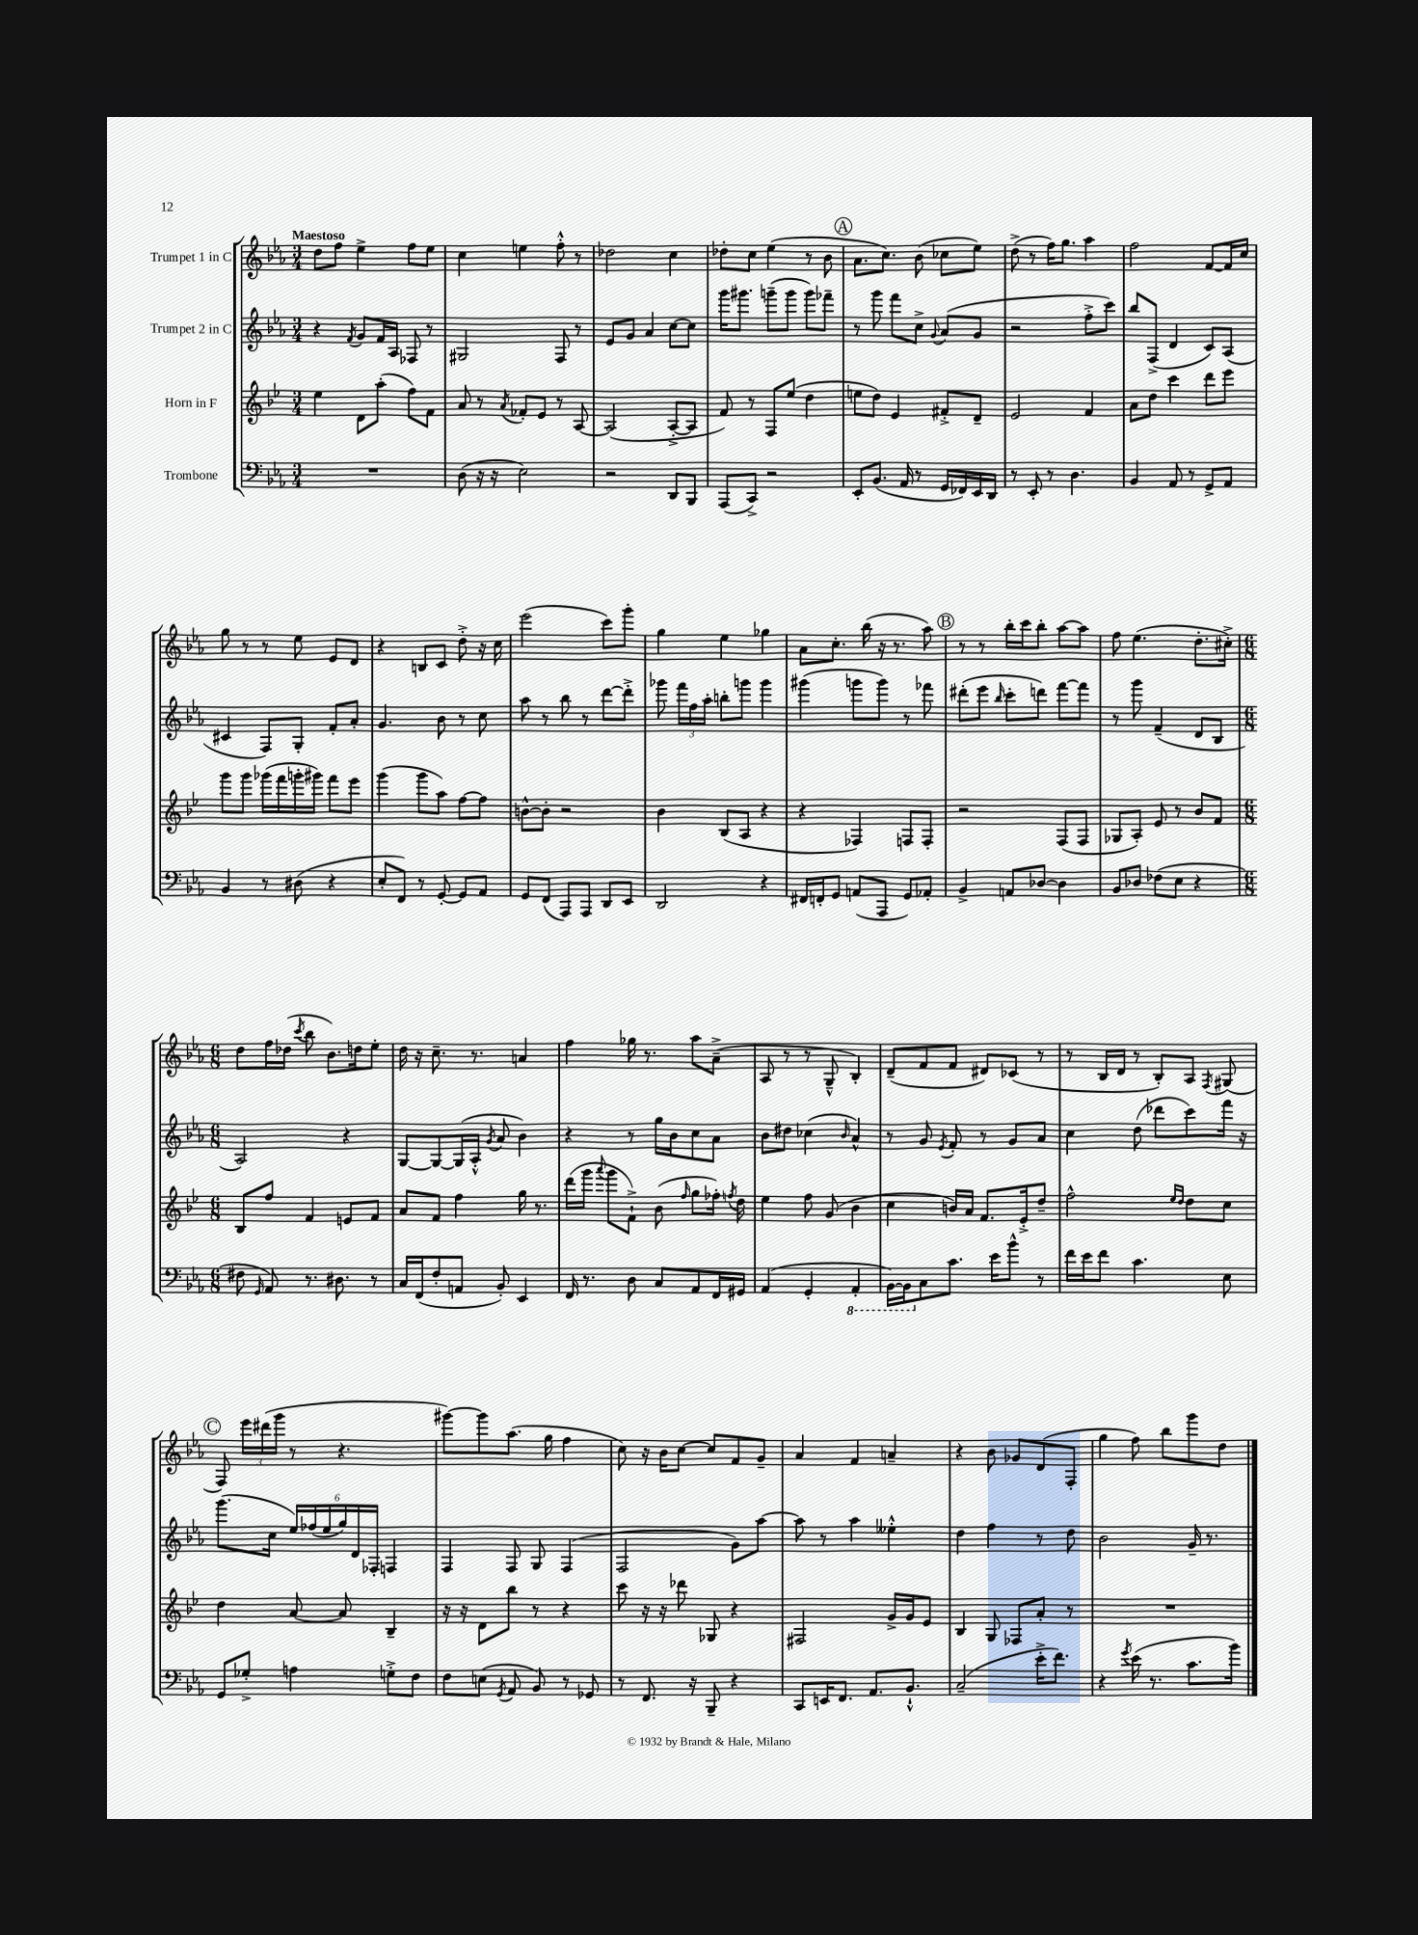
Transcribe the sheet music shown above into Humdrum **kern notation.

**kern	**kern	**kern	**kern
*staff4	*staff3	*staff2	*staff1
*clefF4	*clefG2	*clefG2	*clefG2
*k[b-e-a-]	*k[b-e-]	*k[b-e-a-]	*k[b-e-a-]
*M3/4	*M3/4	*M3/4	*M3/4
2.r	4ee-	4r	8dd
.	.	.	8ff
.	.	8qf	.
.	8d	8g	4ee-^
.	(8aa'	16f	.
.	.	16A-	.
.	8ff)	8F-	8ff
.	8f	8r	8ee-
=	=	=	=
(8D	8a	2G#	4cc
16r	8r	.	.
16r	.	.	.
.	8qa	.	.
2E-)	8f-'	.	4ee
.	8e-	.	.
.	8r	8F	8ff'^^
.	[8A	8r	8r
=	=	=	=
2r	(2A]	8e-	2dd-
.	.	8g	.
.	.	4a-	.
8DD	[8A'^	[8cc	4cc
8BBB-	8A]	8cc]	.
=	=	=	=
(8AAA-	8f)	16ggg	8dd-'
.	.	8.ggg#	.
8CC^)	8r	.	8cc
2r	8F	(8ggg~	(4ee-
.	(8ee-	8ggg	.
.	4dd	8ggg)	8r
.	.	8fff-~	8b-
=	=	=	=
8EE-'	8ee	8r	8.a-
(8.BB-	8dd)	8ggg	.
.	.	.	8.cc)
.	4e-	8fff	.
16AA-	.	.	.
8r	.	8cc^	(8b-
.	.	8qqg	.
16GG	8f#'^	(8a-	8cc-
16FF-)	.	.	.
16EE-	8d~	8g	8ee-)
16DD	.	.	.
=	=	=	=
8r	2e-	2r	(8dd^
8EE-'	.	.	8r
8r	.	.	16ff)
.	.	.	8.gg
4.D	.	.	.
.	4f	8ff'^	4aa-
.	.	8ccc)	.
=	=	=	=
4BB-	8a	8bb-	2ff
.	8dd	(8F^	.
8AA-	4ccc	4d	.
8r	.	.	.
8GG^	8ddd	8c)	[8f
8AA-	8eee-	(8A-	16f]
.	.	.	16cc
=	=	=	=
4BB-	8ggg	4c#	8gg
.	8ggg	.	8r
8r	(16ggg-	8F)	8r
.	16fff	.	.
(8D#	16ggg'	8G'	8ee-
.	16ggg#)	.	.
4r	8fff	8f'	8e-
.	8eee-	8a-'	8d
=	=	=	=
8E-'	(4ggg	4.g	4r
8FF)	.	.	.
8r	8ggg	.	8B
[8GG'	8aa)	8b-	8c
8GG]	[8ff	8r	8dd'^
8AA-	8ff]	8cc	16r
.	.	.	16cc
=	=	=	=
8GG	[8b^^	8aa-	(2eee-
(8FF	8b']	8r	.
8AAA-)	2r	8bb-	.
8AAA-	.	8r	.
8DD	.	[8ddd	8ccc)
8EE-	.	8ddd'^]	8ggg'
=	=	=	=
2DD	4b-	8ggg-	4gg
.	.	24fff	.
.	.	24ff	.
.	.	24aa-'	.
.	(8B-	8bb'	4ee-
.	8A	8ggg	.
4r	4r	4ggg	4gg-
=	=	=	=
16FF#	4r	(4ggg#	8a-
16FF'	.	.	.
8GG	.	.	8.cc'
(8AA	4F-)	8ggg	.
.	.	.	(16bb-
8AAA-	.	8ggg)	16r
.	.	.	8.r
8GG)	8F	8r	.
8AA-'	8F'	8fff-	8aa-)
=	=	=	=
4BB-^	2r	(8ddd#'	8r
.	.	8eee-	8r
.	.	16qqbb-	.
8AA	.	8ccc'	16bb-'
.	.	.	16ccc
[8D-	.	8ddd)	8bb-'
4D-]	(8F	[8fff	[8aa-
.	8F	8fff]	8aa-]
=	=	=	=
8BB-	8G-	8r	8ff
8D-	8A')	8ggg	(4.ee-
(8F-	8e-	(4f~	.
8E-	8r	.	.
4r	8b-	8d	8.dd'
.	8f	8B-	.
.	.	.	16cc#'^)
=	=	=	=
*M6/8	*M6/8	*M6/8	*M6/8
8F#	8B-	2A-)	8dd
16qqGG	.	.	.
8AA-)	8ff	.	16ff
.	.	.	(16dd-
.	.	.	8qccc
8.r	4f	.	8bb-
.	.	.	8.b-)
8.D#	.	.	.
.	8e	4r	.
.	.	.	16dd
8r	8f	.	8ee-'
=	=	=	=
16C	8a	[8G	16dd
(16FF	.	.	16r
8F'	8f	8G_	8.cc~
8AA	4ff	(16G]	.
.	.	16A-'^^	8.r
.	.	8qg	.
8BB-')	.	8a-	.
4EE-	16gg	4b-)	4a
.	8.r	.	.
=	=	=	=
16FF	(16ddd	4r	4ff
8.r	16ggg	.	.
.	8qqaaa	.	.
.	8ggg	.	.
8D	8f`^)	8r	16gg-
.	.	.	8.r
8C	(8b-	16gg	.
.	.	16b-	.
.	16qqff	.	.
8AA-	8gg	8cc	8aa-
16FF	16ff-')	8a-	(8a-~^
.	8qff	.	.
16GG#	16dd	.	.
=	=	=	=
(4AA-	4ee-	8b-	8A-
.	.	8dd#	8r
4GG'	8ff	(4cc-	8r
.	(8g	.	8G~^^
.	.	16qqb-	.
4AAA-'	4b-	4a-^^)	4B-')
=	=	=	=
[16BBB-)	4cc	8r	(8d~
16BBB-]	.	.	.
8C	.	8g	8f
.	.	8qe-	.
8.c	16b)	8f'	8f
.	16a	.	.
.	8.f	8r	8d#)
16e-	.	.	.
8b-^^	.	8g	(8c-
.	16e-'^	.	.
8r	8dd~	8a-	8r
=	=	=	=
16f	2ff^^	4cc	8r
16e-	.	.	.
8f	.	.	16B-
.	.	.	16d
4.c	.	(8dd	8r
.	.	8ddd-	8B-')
.	16qqee-	.	.
.	16qqdd	.	.
.	8dd	8ccc)	8A-
.	.	.	8qF
8E-	8cc	16fff	(8G#
.	.	16r	.
=	=	=	=
8GG	4dd	(8.ggg	8F)
8G-'^	.	.	24eee-
.	.	.	(24ddd#
.	.	16cc	.
.	.	.	24ggg
4A	[8a	24ee-)	8r
.	.	(24ff-	.
.	.	24ee-	.
.	8a]	24gg)	4.r
.	.	24d	.
.	.	24F-'	.
8G'^	4B-~	4F	.
8F	.	.	.
=	=	=	=
8F	16r	4F	[8ggg#)
.	16r	.	.
(8E	8d	.	8ggg#]
8qGG	.	.	.
8AA-	8bb-	8F	(8.aa-
8BB-)	8r	8G	.
.	.	.	16gg
8r	4r	(4F	4ff
8GG-	.	.	.
=	=	=	=
8r	8ccc	2F	8cc)
8.FF	16r	.	16r
.	16r	.	16b-
.	8ddd-	.	[8cc
16r	.	.	.
8BBB-~	8G-	.	8cc]
4r	4r	8g)	8f
.	.	[8aa-	8g~
=	=	=	=
8CC	2F#	8aa-]	4a-
16EE	.	8r	.
8.FF	.	.	.
.	.	4aa-	4f
8.AA-	.	.	.
.	16g^	4ee--'^^	4a~
8.BB-`^^	16g	.	.
.	8e-	.	.
=	=	=	=
(2C~	4B-	4dd	4r
.	8G	4ff	8b-
.	8F-	.	8g-
16e-'^	8a'	8r	(8d
8.f)	.	.	.
.	8r	8dd	8F'
=	=	=	=
4r	2.r	2b-	4gg
8qg	.	.	.
(16e-	.	.	8ff)
8.r	.	.	.
.	.	.	8bb-
8.c	.	16g~	8ggg
.	.	8.r	.
.	.	.	8dd
16b-)	.	.	.
==	==	==	==
*-	*-	*-	*-
